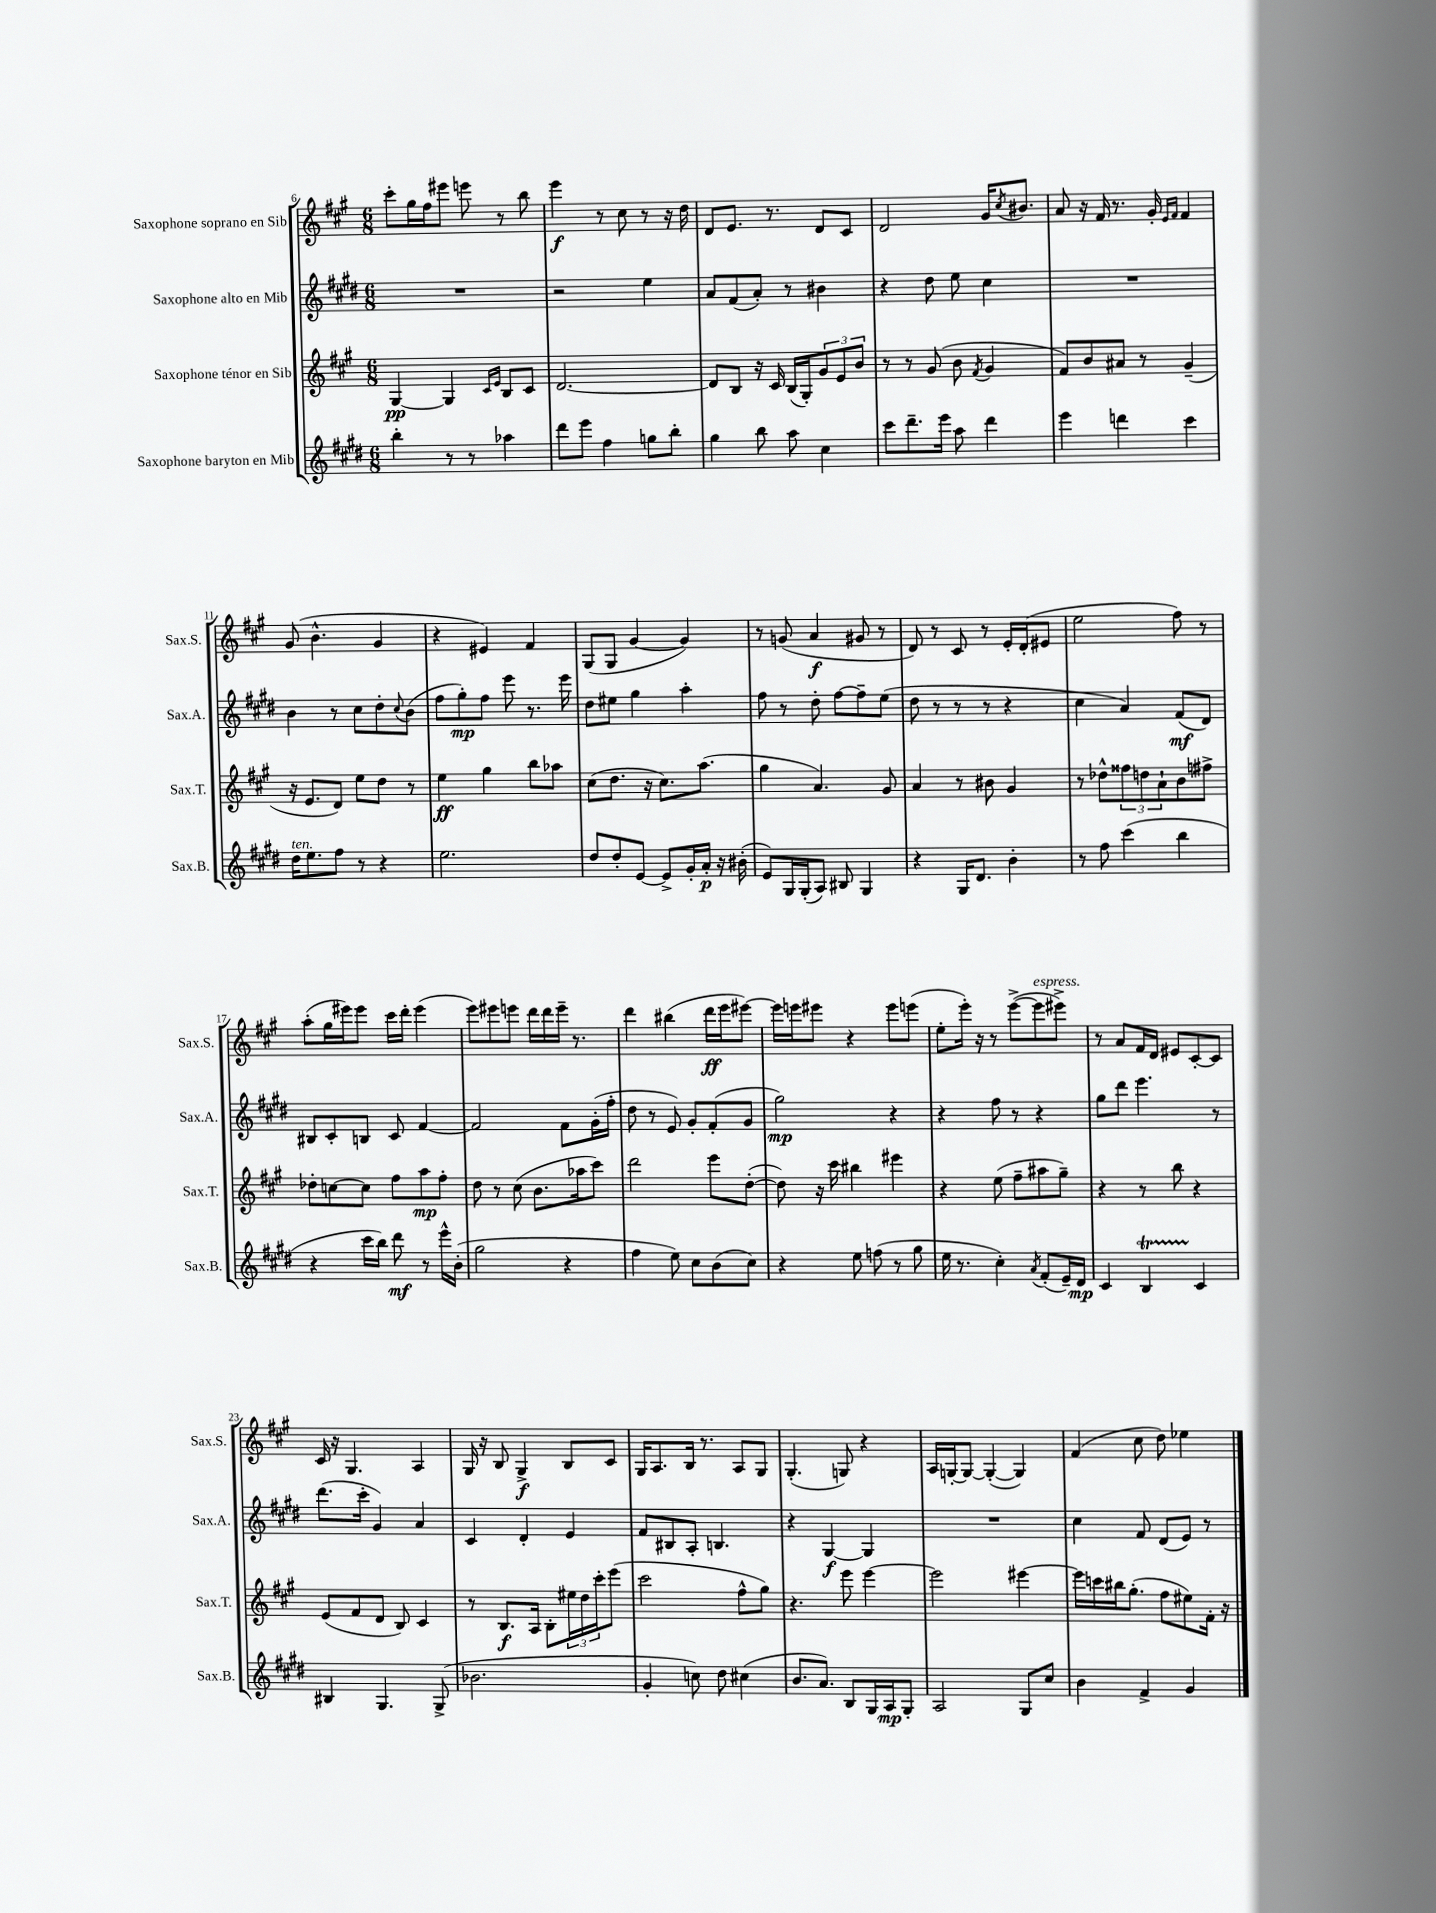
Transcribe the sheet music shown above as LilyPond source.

<<
\new StaffGroup <<
\new Staff = "s0" \with { instrumentName = "Saxophone soprano en Sib" shortInstrumentName = "Sax.S." } {
    \clef treble \key a \major \numericTimeSignature \time 6/8
    cis'''8-. gis''16 fis''16 eis'''8 e'''8 r8 b''8 |
    e'''4\f r8 cis''8 r8 r16 d''16 |
    d'8 e'8. r8. d'8 cis'8 |
    d'2 gis'16 \acciaccatura { cis''8 } bis'8. |
    a'8 r16 fis'16 r8. gis'16-. \grace { e'16 fis'16 } fis'4 |
    gis'8( b'4.-^ gis'4 |
    r4 eis'4) fis'4 |
    gis8( gis8 gis'4~ gis'4) |
    r8 g'8( a'4\f gis'8 r8 |
    d'8) r8 cis'8 r8 e'16-. d'16-.( eis'8 |
    e''2 fis''8) r8 |
    a''8-.( gis''16 eis'''16) eis'''8 cis'''16 d'''16-. eis'''4( |
    e'''8) eis'''8 e'''8 d'''16 d'''16 e'''16-- r8. |
    d'''4 bis''4( d'''16\ff e'''16 eis'''8~) |
    eis'''16 e'''16 eis'''8 r4 eis'''8 e'''8( |
    e''8-. e'''16-.) r16 r8 e'''8~->( e'''8^\markup { \italic "espress." } eis'''8->) |
    r8 a'8 fis'16 d'16 eis'8 cis'8~-. cis'8 |
    cis'16 r16 gis4. a4 |
    gis16 r16 b8 gis4->\f b8 cis'8 |
    gis16 a8. b16 r8. a8 gis8 |
    gis4.-.( g8) r4 |
    a16 g16~-. g8~ g4~-.( g4) |
    fis'4( cis''8 d''8) ees''4 \bar "|." |
}
\new Staff = "s1" \with { instrumentName = "Saxophone alto en Mib" shortInstrumentName = "Sax.A." } {
    \clef treble \key e \major \numericTimeSignature \time 6/8
    R2. |
    r2 e''4 |
    a'8 fis'8( a'8-.) r8 bis'4 |
    r4 dis''8 e''8 cis''4 |
    R2. |
    b'4 r8 cis''8 dis''8-. \appoggiatura { cis''8 } b'8( |
    fis''8 gis''8-.\mp) fis''8 e'''8 r8. e'''16 |
    dis''8 eis''8 gis''4 a''4-. |
    fis''8 r8 dis''8-. fis''8~ fis''8-- e''8( |
    dis''8 r8 r8 r8 r4 |
    cis''4 a'4) fis'8\mf( dis'8) |
    bis8 cis'8-. b8 cis'8 fis'4~ |
    fis'2 fis'8 gis'16-.( fis''16-. |
    dis''8 r8 e'8) gis'8-. fis'8-.( gis'8 |
    gis''2\mp) r4 |
    r4 fis''8 r8 r4 |
    gis''8 dis'''8 e'''4. r8 |
    dis'''8.( cis'''16-. gis'4) a'4 |
    cis'4 dis'4-. e'4 |
    fis'8 bis8 a8-. b4. |
    r4 gis4~\f gis4 |
    R2. |
    cis''4 fis'8 dis'8( e'8) r8 \bar "|." |
}
\new Staff = "s2" \with { instrumentName = "Saxophone ténor en Sib" shortInstrumentName = "Sax.T." } {
    \clef treble \key a \major \numericTimeSignature \time 6/8
    gis4~\pp gis4 \grace { cis'16 e'16 } b8 cis'8 |
    d'2.~ |
    d'8 b8 r16 cis'16 b16( gis16-.) \tuplet 3/2 { gis'8 e'8 b'8 } |
    r8 r8 gis'8( b'8 \acciaccatura { fis'8 } gis'4 |
    fis'8) b'8 ais'8 r8 gis'4--( |
    r16 e'8. d'8) e''8 d''8 r8 |
    e''4\ff gis''4 b''8 aes''8 |
    cis''8( d''8. r16 cis''8.) a''8.( |
    gis''4 a'4.) gis'8 |
    a'4 r8 bis'8 gis'4 |
    r8 des''8-^ \tuplet 3/2 { fisis''8 d''8 a'8-! } b'8 fis''8-> |
    des''8-. c''8~ c''8 fis''8 a''8\mp fis''8-. |
    d''8 r8 cis''8( b'8. aes''16 cis'''8) |
    d'''2 e'''8 d''8~-.( |
    d''8) r16 cis'''16 bis''4 eis'''4 |
    r4 e''8( fis''8-- ais''8 gis''8--) |
    r4 r8 b''8 r4 |
    e'8( fis'8 d'8 b8) cis'4 |
    r8 b8.\f a16 b8-. \tuplet 3/2 { eis''16 d''16 cis'''16-. } e'''8( |
    cis'''2 fis''8-^ gis''8) |
    r4. e'''8 e'''4~ |
    e'''2 eis'''4~ |
    eis'''16 c'''16 bis''16 gis''8.-.( fis''8 eis''8) fis'16-. r16 \bar "|." |
}
\new Staff = "s3" \with { instrumentName = "Saxophone baryton en Mib" shortInstrumentName = "Sax.B." } {
    \clef treble \key e \major \numericTimeSignature \time 6/8
    b''4-. r8 r8 aes''4 |
    dis'''8 e'''8 fis''4 g''8 b''8-. |
    gis''4 b''8 a''8 cis''4 |
    cis'''8 dis'''8.-- e'''16 a''8 dis'''4 |
    e'''4 d'''4 cis'''4 |
    dis''16^\markup { \italic "ten." } e''8. fis''8 r8 r4 |
    e''2. |
    dis''8 dis''8-. e'8~ e'8-> gis'16-. a'16-.\p r16 bis'16-.( |
    e'8) gis16 gis16-.( a8) bis8 gis4 |
    r4 gis16 dis'8. b'4-. |
    r8 fis''8 cis'''4( b''4 |
    r4 cis'''16 b''16) dis'''8\mf r8 e'''16-^ b'16-.( |
    gis''2 r4 |
    fis''4 e''8) cis''8 b'8( cis''8) |
    r4 e''8 f''8( r8 gis''8 |
    e''16 r8. cis''4-.) \acciaccatura { a'8 } fis'8-.( e'16--) dis'16\mp |
    cis'4 b4\startTrillSpan cis'4\stopTrillSpan |
    bis4 gis4. gis8->( |
    bes'2. |
    gis'4-. c''8) dis''8 cis''4( |
    b'8. a'8.) b8 gis16 a16\mp gis8-. |
    a2 gis8 cis''8 |
    b'4 fis'4-> gis'4 \bar "|." |
}
>>
>>
\layout { \context { \Score currentBarNumber = #6 } }
